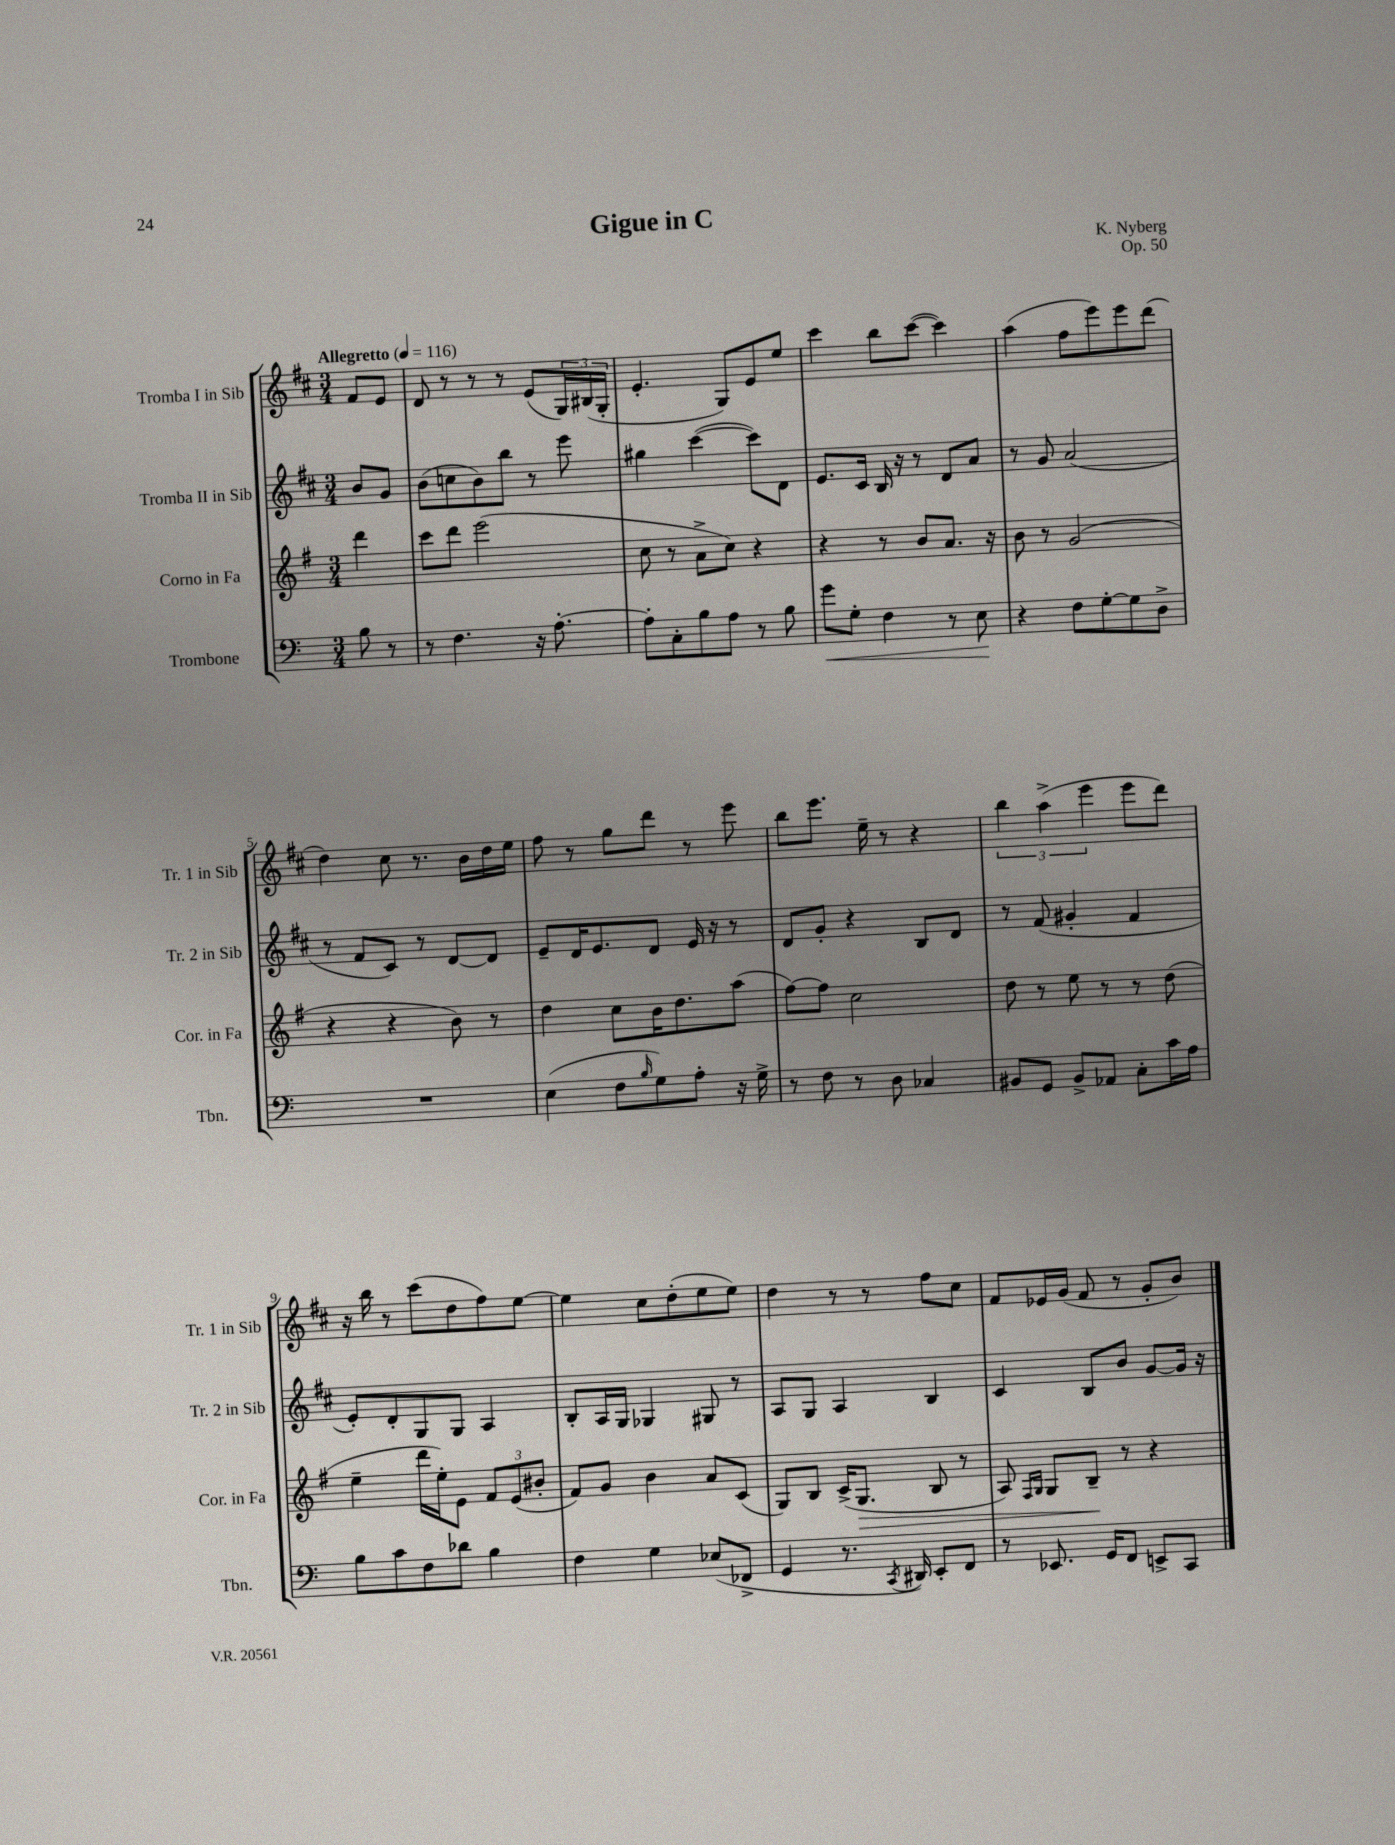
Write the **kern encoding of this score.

**kern	**dynam	**kern	**dynam	**kern	**kern
*part4	*part4	*part3	*part3	*part2	*part1
*staff4	*staff4	*staff3	*staff3	*staff2	*staff1
*I"Trombone	*	*I"Corno in Fa	*	*I"Tromba II in Sib	*I"Tromba I in Sib
*I'Tbn.	*	*I'Cor. in Fa	*	*I'Tr. 2 in Sib	*I'Tr. 1 in Sib
*clefF4	*	*clefG2	*	*clefG2	*clefG2
*k[]	*	*k[f#]	*	*k[f#c#]	*k[f#c#]
*M3/4	*	*M3/4	*	*M3/4	*M3/4
*MM116	*	*MM116	*	*MM116	*MM116
=	=	=	=	=	=
!	!	!	!	!	!LO:TX:a:B:t=Allegretto
8B\	.	4ddd\	.	8b/L	8f#/L
8r	.	.	.	8g/J	8e/J
=1	=1	=1	=1	=1	=1
8r	.	8ccc\L	.	(8b\L	8d/
4.F\	.	8ddd\J	.	8ccn\	8r
.	.	(2eee\	.	8b\)	8r
.	.	.	.	8bb\J	8r
16r	.	.	.	8r	(8e/L
[8.A'\	.	.	.	.	.
.	.	.	.	8eee\	24G/L)
.	.	.	.	.	(24B#X/
.	.	.	.	.	24G'/JJ
=2	=2	=2	=2	=2	=2
8A'\L]	.	8cc\	.	4gg#X\	4.e'/
8C'\	.	8r	.	.	.
8B\	.	8a^\L	.	([4ccc#\	.
8A\J	.	8cc\J)	.	.	8G/L)
8r	.	4r	.	8ccc#\L])	8e/
8B\	.	.	.	8d\J	8ee/J
=3	=3	=3	=3	=3	=3
!	!LO:HP:b	!	!	!	!
8g\L	<	4r	.	8.e/L	4ccc#\
8G'\J	.	.	.	.	.
.	.	.	.	16c#/Jk	.
4F\	.	8r	.	16B/	8bb\L
.	.	.	.	16r	.
.	.	8b/L	.	8r	([8ccc#\J
8r	.	8.a/J	.	8d/L	4ccc#\])
8E\	.	.	.	8a/J	.
.	.	16r	.	.	.
.	[	.	.	.	.
=4	=4	=4	=4	=4	=4
4r	.	8b\	.	8r	(4aa\
.	.	8r	.	8g/	.
8F\L	.	(2g/	.	(2a/	8ff#\L
[8G'\	.	.	.	.	8eee\)
8G\]	.	.	.	.	8eee\
8D^\J	.	.	.	.	(8ddd\J
!!LO:LB:g=z
=5	=5	=5	=5	=5	=5
2.r	.	4r	.	8r	4dd\)
.	.	.	.	8f#/L	.
.	.	4r	.	8c#/J)	8cc#\
.	.	.	.	8r	8.r
.	.	8b\)	.	[8d/L	.
.	.	.	.	.	16b\LL
.	.	8r	.	8d/J]	16dd\
.	.	.	.	.	16ee\JJ
=6	=6	=6	=6	=6	=6
(4E\	.	4dd\	.	8e~/L	8ff#\
.	.	.	.	16d/K	8r
.	.	.	.	8.e/	.
8F\L	.	8cc\L	.	.	8gg\L
16qqB/	.	.	.	.	.
8G\)	.	16b\K	.	8d/J	8ddd\J
.	.	8.dd\	.	.	.
8A'\J	.	.	.	16e/	8r
.	.	.	.	16r	.
16r	.	(8aa\J	.	8r	8eee\
16G^\	.	.	.	.	.
=7	=7	=7	=7	=7	=7
8r	.	[8ff#\L)	.	8d/L	8bb\L
8F\	.	8ff#\J]	.	8g'/J	8.eee\J
8r	.	2cc\	.	4r	.
.	.	.	.	.	16ee~\
8D\	.	.	.	.	8r
4C-X/	.	.	.	8B/L	4r
.	.	.	.	8d/J	.
=8	=8	=8	=8	=8	=8
8BB#X/L	.	8dd\	.	8r	6bb\
8GG/J	.	8r	.	(8f#/	.
.	.	.	.	.	(6aa^\
8BB#^/L	.	8ee\	.	4g#X'/	.
.	.	.	.	.	6eee\
8AA-X/J	.	8r	.	.	.
8C'\L	.	8r	.	4f#/	8eee\L
16c\L	.	(8dd\	.	.	8ddd\J)
16A\JJ	.	.	.	.	.
!!LO:LB:g=z
=9	=9	=9	=9	=9	=9
8B\L	.	4ee~\	.	8e'/L)	16r
.	.	.	.	.	16bb\
8c\	.	.	.	8d'/	8r
8F\	.	16ddd\LL	.	8G/	(8ccc#\L
.	.	16ee'\J)	.	.	.
8d-X\J	.	8e\J	.	8G/J	8dd\
4B\	.	12f#/L	.	4A/	8ff#\)
.	.	(12e/	.	.	.
.	.	.	.	.	[8ee\J
.	.	12b#X'/J	.	.	.
=10	=10	=10	=10	=10	=10
4F\	.	8f#/L)	.	8B'/L	4ee\]
.	.	8g/J	.	16A/L	.
.	.	.	.	16G/JJ	.
4G\	.	4b\	.	4G-X/	8cc#\L
.	.	.	.	.	(8dd'\
(8E-X/L	.	8a/L	.	8G#X/	8ee\
8FF-X^/J	.	(8c/J	.	8r	8ee\J)
=11	=11	=11	=11	=11	=11
4GG/	.	8G/L)	.	8A/L	4dd\
.	.	8B/J	.	8G/J	.
8.r	.	(16c^/KL	.	4A/	8r
!	!	!	!LO:HP:b	!	!
.	.	8.G/J	>	.	.
.	.	.	.	.	8r
8qCC/	.	.	.	.	.
16DD#X/)	.	.	.	.	.
8EE'/L	.	8B/	.	4B/	8ff#\L
8FF/J	.	8r	.	.	8cc#\J
=12	=12	=12	=12	=12	=12
8r	.	8A/)	.	4c#/	8f#/L
.	.	16qqF#/LL	.	.	.
.	.	16qqG/JJ	.	.	.
8.EE-X/	.	8G/L	.	.	16e-X/L
.	.	.	.	.	(16g/JJ
.	.	8B~/J	.	8B/L	8f#/
16GG/KL	.	.	.	.	.
8FF/J	.	8r	]	8b/J	8r
8EEn^/L	.	4r	.	[8g/L	8g'/L
8CC/J	.	.	.	16g/Jk]	8b/J)
.	.	.	.	16r	.
==	==	==	==	==	==
*-	*-	*-	*-	*-	*-
